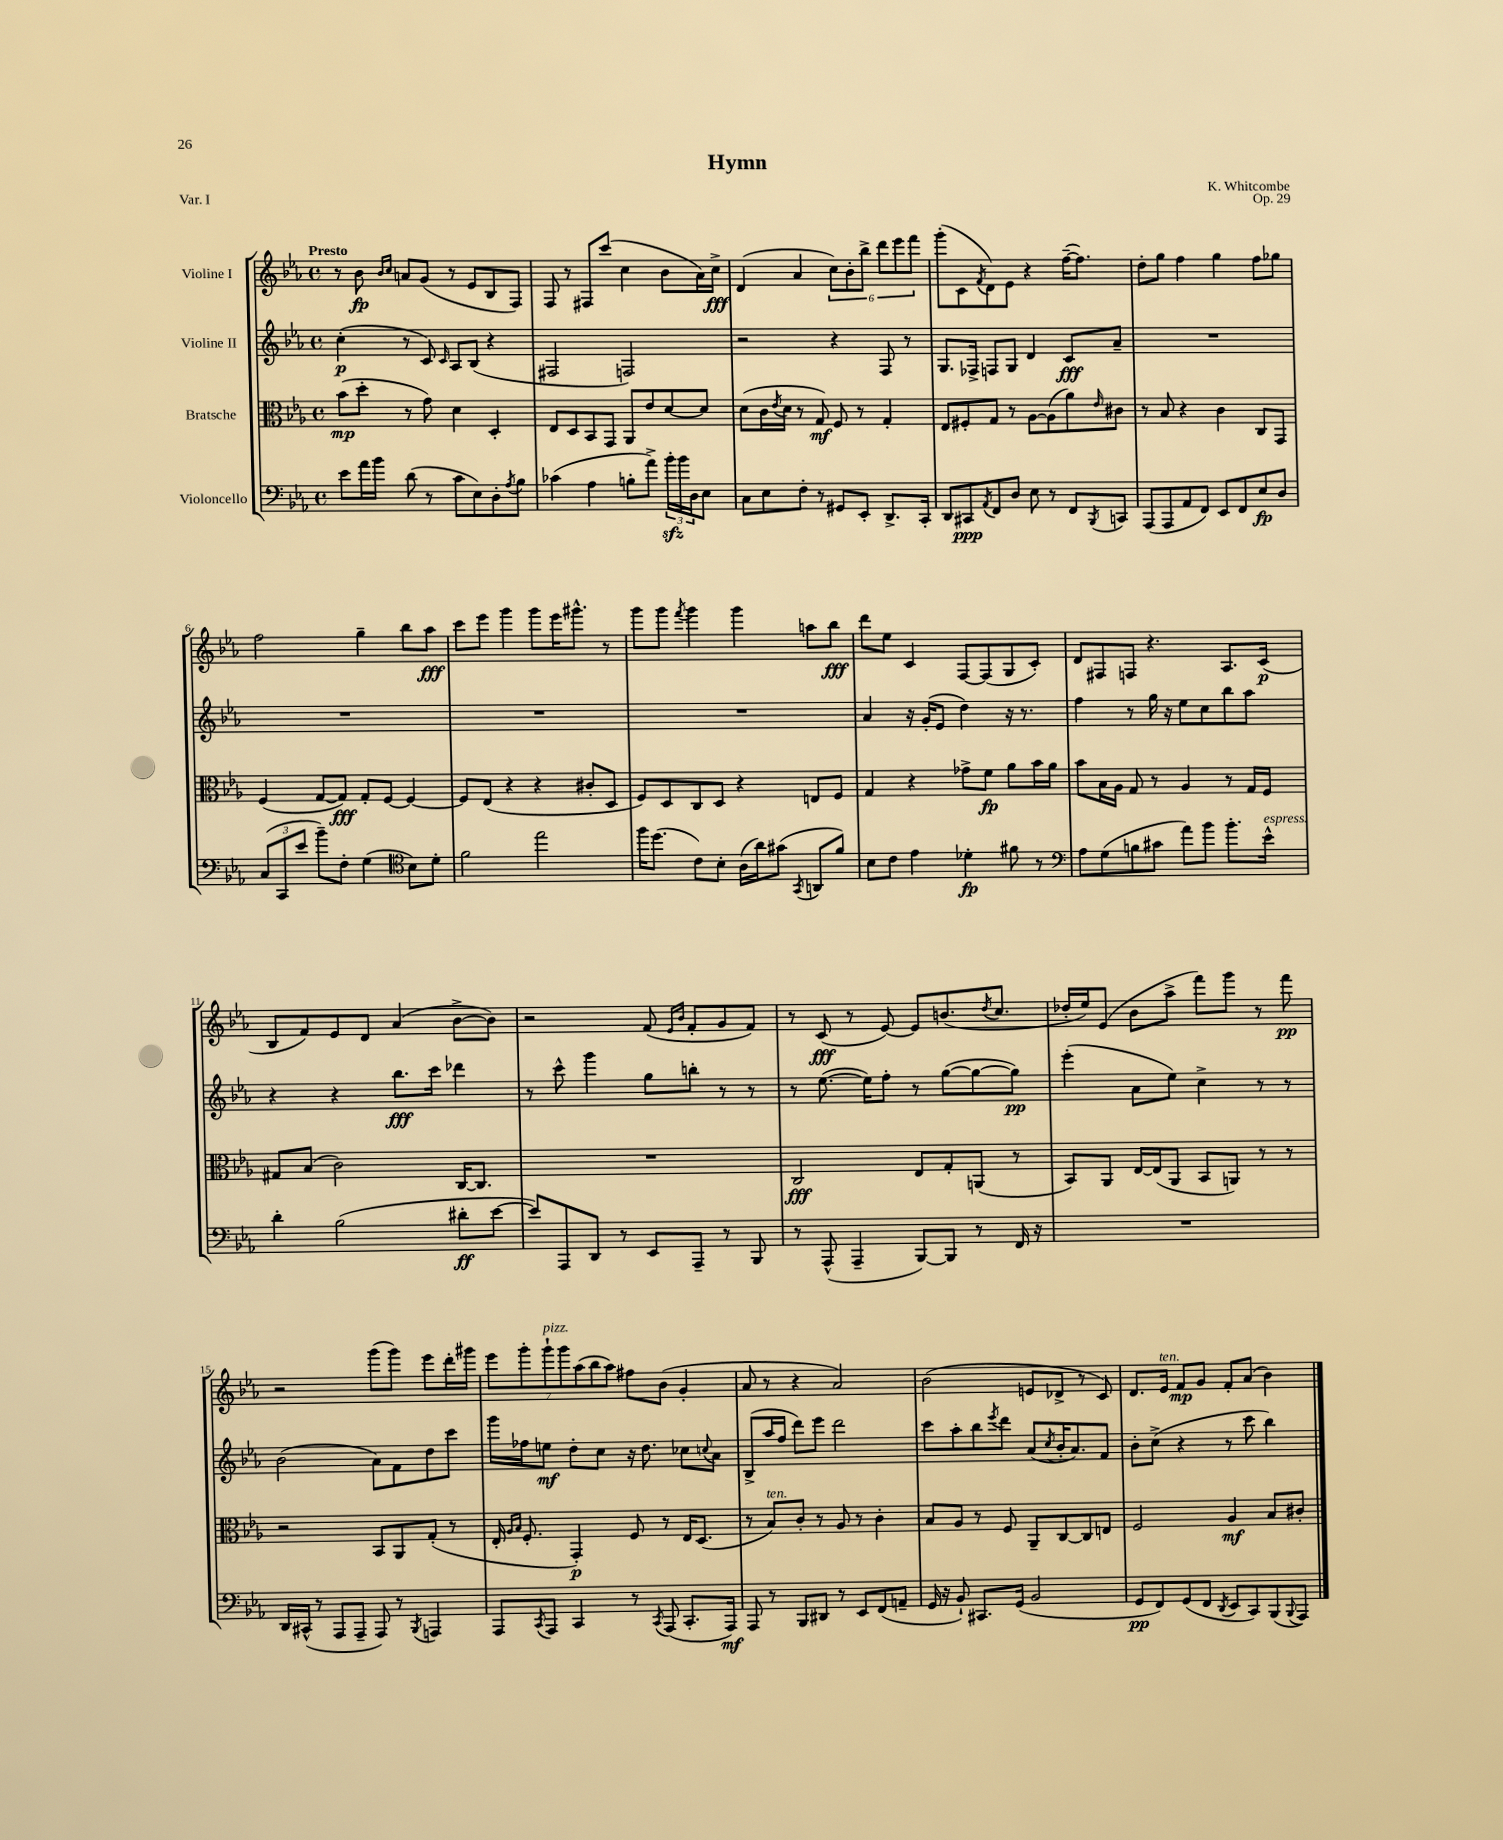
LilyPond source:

\header { title = "Hymn" composer = "K. Whitcombe" opus = "Op. 29" piece = "Var. I" }
<<
\new StaffGroup <<
\new Staff = "s0" \with { instrumentName = "Violine I" } {
    \clef treble \key ees \major \defaultTimeSignature \time 4/4 \tempo "Presto"
    r8 bes'8\fp \grace { bes'16 c''16 } a'8 g'8( r8 ees'8 bes8 f8) |
    f8 r8 fis8 c'''8( c''4 bes'8 aes'16) c''16->\fff |
    d'4( aes'4 \tuplet 6/4 { c''8) bes'8-. bes''8-> d'''8 ees'''8 f'''8 } |
    g'''8-.( c'8 \acciaccatura { f'8 } d'8) ees'8 r4 f''16~--( f''8.) |
    d''8-. g''8 f''4 g''4 f''8 ges''8 |
    f''2 g''4-- bes''8 aes''8\fff |
    c'''8 ees'''8 g'''4 g'''8 ees'''16 gis'''8.-^ r8 |
    g'''8 g'''8 \acciaccatura { f'''8 } g'''4 g'''4 a''8 bes''8\fff |
    d'''8 ees''8 c'4 f8~ f8( g8 c'8-.) |
    d'8 fis8 f8 r4. aes8. c'16\p( |
    bes8 f'8) ees'8 d'8 aes'4( bes'8~-> bes'8) |
    r2 f'8( \grace { ees'16 bes'16 } f'8-. g'8 f'8) |
    r8 c'8\fff( r8 ees'8~) ees'8 b'8.( \acciaccatura { d''8 } c''8. |
    des''16-. ees''16) ees'8( bes'8 aes''8-> f'''8) g'''8 r8 f'''8\pp |
    r2 g'''8( g'''8) ees'''8 d'''16-. gis'''16 |
    \tuplet 7/4 { ees'''8 g'''8-. g'''8-!^\markup { \italic "pizz." } g'''8 aes''8( bes''8 aes''8) } fis''8 bes'8( g'4-. |
    aes'8 r8 r4 aes'2) |
    bes'2( e'8 des'8-> r8 c'8) |
    d'8. ees'16^\markup { \italic "ten." } f'8\mp g'8 f'8-. aes'8( bes'4) \bar "|." |
}
\new Staff = "s1" \with { instrumentName = "Violine II" } {
    \clef treble \key ees \major \defaultTimeSignature \time 4/4
    c''4-.\p( r8 c'8) \grace { c'16 } aes8 bes8( r4 |
    fis2 f2) |
    r2 r4 f8 r8 |
    g8. fes16-> f8 g8 d'4 c'8\fff aes'8-- |
    R1 |
    R1 |
    R1 |
    R1 |
    aes'4 r16 g'16-.( ees'8 d''4) r16 r8. |
    f''4 r8 g''16 r16 ees''8 c''8 bes''8 aes''8 |
    r4 r4 bes''8.\fff c'''16 des'''4 |
    r8 c'''8-^ g'''4 g''8 b''8-. r8 r8 |
    r8 ees''8.~( ees''16) f''8-. r8 g''8~( g''8~ g''8\pp) |
    ees'''4-.( aes'8 ees''8) c''4-> r8 r8 |
    bes'2( aes'8) f'8 d''8 c'''8 |
    g'''16 fes''16 e''8\mf d''8-. c''8 r16 d''8. ces''8 \appoggiatura { c''8 } aes'8 |
    bes8->( aes''16 f''16 d'''8) ees'''8 d'''2 |
    c'''8 aes''8-. bes''8 \acciaccatura { ees'''8 } d'''8 aes'8( \acciaccatura { c''8 } bes'16-. aes'8.) f'8 |
    bes'8-. c''8->( r4 r8 c'''8 bes''4) \bar "|." |
}
\new Staff = "s2" \with { instrumentName = "Bratsche" } {
    \clef alto \key ees \major \defaultTimeSignature \time 4/4
    bes'8\mp( d''8-. r8 g'8) d'4 d4-. |
    ees8 d8 bes,8 g,8 aes,8 ees'8 d'8~ d'8 |
    d'8( c'16 \acciaccatura { ees'8 } d'16 r8 g8\mf) f8 r8 g4-. |
    ees8 fis8-. g8 r8 aes8~ aes8( aes'8) \grace { ees'16 } cis'8 |
    r8 bes8 r4 c'4 c8 g,8 |
    f4( g8~ g8\fff) g8-. f8~ f4~ |
    f8 ees8( r4 r4 cis'8-. d8 |
    f8) d8 c8 d8 r4 e8 f8 |
    g4 r4 ges'8-> f'8\fp aes'8 bes'16 aes'16 |
    bes'8 bes16 aes16 g8 r8 aes4 r8 g16 f16 |
    gis8 bes8( c'2) c16~ c8. |
    R1 |
    c2\fff ees8 g8-. a,8( r8 |
    bes,8) aes,8 ees16~ ees16( aes,8 bes,8 a,8) r8 r8 |
    r2 bes,8 aes,8 g8-.( r8 |
    ees16-. \grace { aes16 bes16 } f8.-. g,4-.\p) f8 r8 ees16 d8.( |
    r8 bes8^\markup { \italic "ten." }) c'8-. r8 aes8 r8 c'4-. |
    bes8 aes8 r8 f8 aes,8-- c8~ c8 e8 |
    f2 aes4\mf bes8 cis'8-. \bar "|." |
}
\new Staff = "s3" \with { instrumentName = "Violoncello" } {
    \clef bass \key ees \major \defaultTimeSignature \time 4/4
    ees'8 aes'16 bes'16 d'8( r8 c'8 ees8) d8-. \acciaccatura { aes8 } bes8 |
    ces'4( aes4 b8-. aes'8->) \tuplet 3/2 { bes'16-.\sfz bes'16 d16 } ees8 |
    c8 ees8 f8-. r8 gis,8 ees,8-. d,8.-> c,16-. |
    d,8 cis,8\ppp \acciaccatura { aes,8 } f,8 d8 ees8 r8 f,8 \acciaccatura { bes,,8 } c,8 |
    aes,,8( aes,,8 aes,8 f,8) ees,8 f,8 ees8\fp d8 |
    \tuplet 3/2 { c8( c,8 ees'8 } bes'8--) f8-. g4( \clef tenor bes8) d'8-. |
    f'2 ees''2 |
    f''16 d''8.( c'8) bes8-. aes16( aes'16) gis'8( \acciaccatura { g,8 } a,8 f'8) |
    bes8 c'8 ees'4 des'4-.\fp fis'8 r8 |
    \clef bass aes8 g8( b8 cis'8 aes'8) bes'8 bes'8.-. ees'16-^^\markup { \italic "espress." } |
    d'4-. bes2( dis'8-.\ff ees'8~ |
    ees'8) aes,,8 d,8 r8 ees,8 aes,,8-- r8 bes,,8 |
    r8 aes,,8-^( aes,,4-- bes,,8~) bes,,8 r8 f,16 r16 |
    R1 |
    d,16 cis,16-^( r8 aes,,8 aes,,8-- aes,,8) r8 \acciaccatura { bes,,8 } a,,4 |
    aes,,8 \acciaccatura { c,8 } aes,,8 c,4 r8 \acciaccatura { c,8 } aes,,8( c,8.-. aes,,16\mf) |
    aes,,8 r8 bes,,8 dis,8 r8 ees,8 f,8( a,8-- |
    g,16 r16 bes,8-!) cis,8. g,16( bes,2 |
    g,8\pp f,8) g,8( f,8 \acciaccatura { d,8 } ees,8 c,8) bes,,8( \appoggiatura { bes,,8 } aes,,8) \bar "|." |
}
>>
>>
